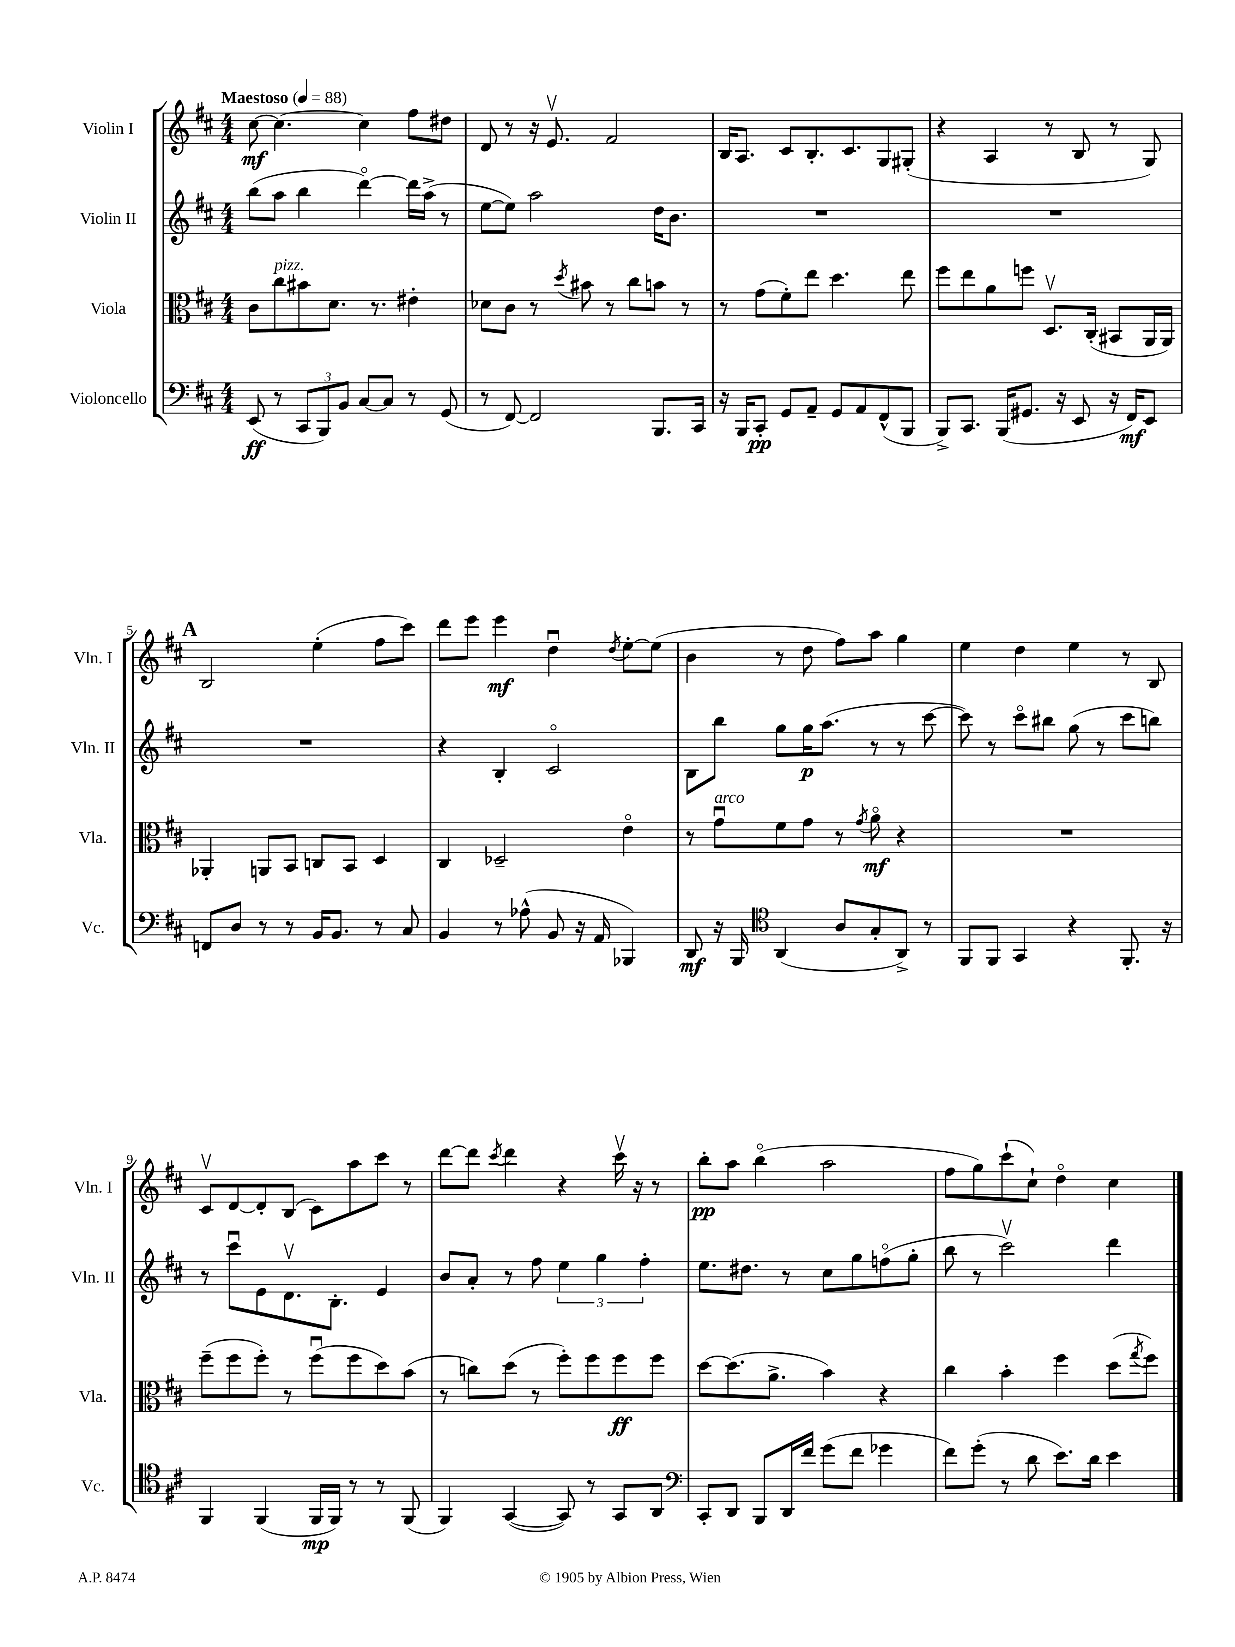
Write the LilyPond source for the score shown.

<<
\new StaffGroup <<
\new Staff = "s0" \with { instrumentName = "Violin I" shortInstrumentName = "Vln. I" } {
    \clef treble \key d \major \numericTimeSignature \time 4/4 \tempo "Maestoso" 4 = 88
    cis''8~\mf cis''4.~ cis''4 fis''8 dis''8 |
    d'8 r8 r16 e'8.\upbow fis'2 |
    b16 a8. cis'8 b8.-. cis'8. g8 gis8-.( |
    r4 a4 r8 b8 r8 g8) |
    \mark \markup { \bold "A" } b2 e''4-.( fis''8 cis'''8) |
    d'''8 e'''8 e'''4\mf d''4\downbow \acciaccatura { d''8 } e''8~-. e''8( |
    b'4 r8 d''8 fis''8) a''8 g''4 |
    e''4 d''4 e''4 r8 b8 |
    cis'8\upbow d'8~ d'8-. b8( cis'8) a''8 cis'''8 r8 |
    d'''8~ d'''8 \acciaccatura { cis'''8 } d'''4 r4 cis'''16\upbow r16 r8 |
    b''8-.\pp a''8 b''4\flageolet( a''2 |
    fis''8 g''8) cis'''8-!( cis''8-!) d''4\flageolet cis''4 \bar "|." |
}
\new Staff = "s1" \with { instrumentName = "Violin II" shortInstrumentName = "Vln. II" } {
    \clef treble \key d \major \numericTimeSignature \time 4/4
    b''8( a''8 b''4 d'''4~\flageolet) d'''16 a''16->( r8 |
    e''8~ e''8) a''2 d''16 b'8. |
    R1 |
    R1 |
    \mark \markup { \bold "A" } R1 |
    r4 b4-. cis'2\flageolet |
    b8 b''8 g''8 g''16\p a''8.( r8 r8 cis'''8~ |
    cis'''8) r8 cis'''8\flageolet bis''8 g''8( r8 cis'''8 b''8) |
    r8 cis'''8\downbow e'8 d'8.\upbow b8.-. e'4 |
    b'8 a'8-. r8 fis''8 \tuplet 3/2 { e''4 g''4 fis''4-. } |
    e''8. dis''8. r8 cis''8 g''8 f''8\flageolet( g''8-. |
    b''8 r8 cis'''2\upbow) d'''4 \bar "|." |
}
\new Staff = "s2" \with { instrumentName = "Viola" shortInstrumentName = "Vla." } {
    \clef alto \key d \major \numericTimeSignature \time 4/4
    cis'8 cis''8^\markup { \italic "pizz." } bis'8 d'8. r8. eis'4-. |
    des'8 cis'8 r8 \acciaccatura { d''8 } bis'8 r8 cis''8 b'8 r8 |
    r8 g'8( fis'8-.) e''8 d''4. e''8 |
    fis''8 e''8 a'8 f''8 d8.\upbow cis16-.( bis,8 a,16 a,16) |
    \mark \markup { \bold "A" } aes,4-. a,8 b,8 c8 b,8 d4 |
    cis4 des2-- e'4\flageolet |
    r8 g'8\downbow^\markup { \italic "arco" } fis'8 g'8 r8 \acciaccatura { g'8 } a'8\flageolet\mf r4 |
    R1 |
    fis''8--( fis''8 fis''8-.) r8 fis''8\downbow( fis''8 d''8) b'8( |
    r8 c''8) d''8( r8 fis''8-.) fis''8 fis''8\ff fis''8 |
    d''8~ d''8.( a'8.-> b'4) r4 |
    cis''4 b'4-. fis''4 d''8( \acciaccatura { g''8 } fis''8) \bar "|." |
}
\new Staff = "s3" \with { instrumentName = "Violoncello" shortInstrumentName = "Vc." } {
    \clef bass \key d \major \numericTimeSignature \time 4/4
    e,8\ff( r8 \tuplet 3/2 { cis,8 b,,8) b,8 } cis8~ cis8 r8 g,8( |
    r8 fis,8~) fis,2 b,,8. cis,16 |
    r16 b,,16 cis,8-.\pp g,8 a,8-- g,8 a,8 fis,8-^( b,,8 |
    b,,8->) cis,8. b,,16( gis,8. r16 e,8 r16 fis,16\mf) e,8 |
    \mark \markup { \bold "A" } f,8 d8 r8 r8 b,16 b,8. r8 cis8 |
    b,4 r8 aes8-^( b,8 r16 a,16 bes,,4) |
    d,8\mf r16 b,,16 \clef tenor a,4( a8 g8-. a,8->) r8 |
    fis,8 fis,8 g,4 r4 fis,8.-. r16 |
    fis,4 fis,4( fis,16\mp fis,16) r8 r8 fis,8( |
    fis,4) g,4~( g,8) r8 g,8 a,8 |
    \clef bass cis,8-. d,8 b,,8 d,16 fis'16 g'8( fis'8 ges'4 |
    fis'8) g'8-.( r8 d'8 e'8.) d'16 e'4 \bar "|." |
}
>>
>>
